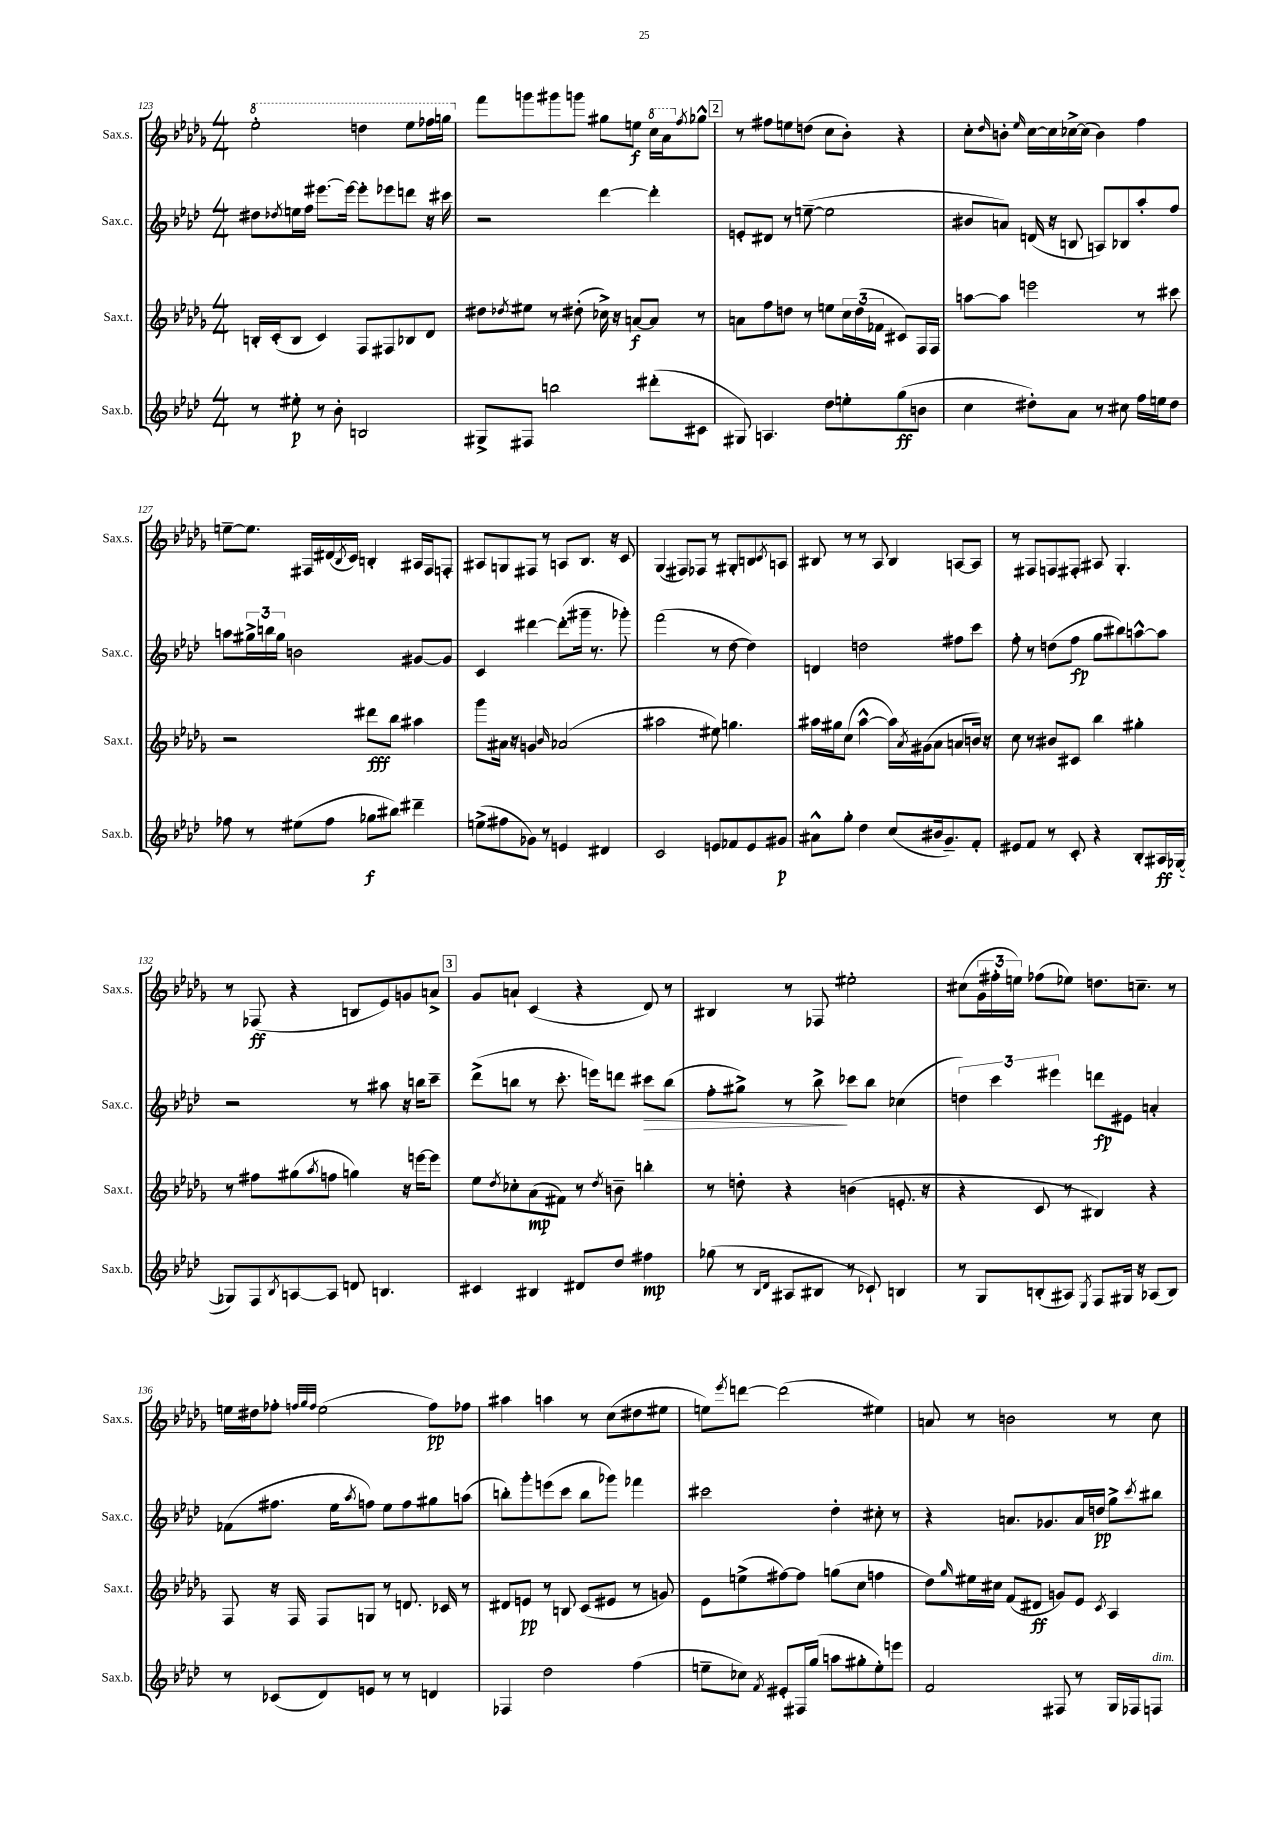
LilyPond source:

<<
\new StaffGroup <<
\new Staff = "s0" \with { instrumentName = "Sax.s." shortInstrumentName = "Sax.s." } {
    \clef treble \key des \major \numericTimeSignature \time 4/4
    \ottava #1 ees'''2-. d'''4 ees'''8 fes'''16 g'''16 \ottava #0 |
    f'''8 g'''8 gis'''8 g'''8 gis''8 e''8\f \ottava #1 c'''16 aes''16 \ottava #0 \acciaccatura { f''8 } ges''8-^ |
    \mark \markup { \box "2" } r8 fis''8 e''8 d''8( c''8 bes'8-.) r4 |
    c''8-. \grace { des''16 } b'8-. \grace { ees''16 } c''16~ c''16 ces''16~-> ces''16( b'4) f''4 |
    e''8~-- e''8. fis16 dis'16( \acciaccatura { bes8 } c'16) b4-. ais16 fis16 f8-. |
    ais8 g8 fis8 r8 a8 bes8. r16 c'8 |
    ges4( fis8) fes8 r8 gis8-. b8 \acciaccatura { c'8 } a8 |
    bis8 r8 r8 aes8 bis4 a8~ a8 |
    r8 fis8 f8 fis8-. ais8 ges4.-. |
    r8 fes8\ff( r4 b8 ees'8) g'8 a'8-> |
    \mark \markup { \box "3" } ges'8 a'8-! c'4( r4 des'8) r8 |
    bis4 r8 fes8 eis''2-. |
    cis''8( \tuplet 3/2 { ges'16 fis''16-. e''16) } fes''8( ees''8) d''8. c''8.-- r8 |
    e''16 dis''16 fes''8-. \grace { f''32 ges''32 f''32 } e''2( f''8\pp) fes''8 |
    ais''4 a''4 r8 c''8( dis''8 eis''8 |
    e''8) \acciaccatura { ees'''8 } d'''8~ d'''2( eis''4) |
    a'8 r8 b'2 r8 c''8 \bar "|." |
}
\new Staff = "s1" \with { instrumentName = "Sax.c." shortInstrumentName = "Sax.c." } {
    \clef treble \key aes \major \numericTimeSignature \time 4/4
    dis''8 \acciaccatura { des''8 } e''16 f''16 eis'''8.~ eis'''16~ eis'''8-. ees'''8 d'''8 r16 cis'''16 |
    r2 des'''4~ des'''4-. |
    \mark \markup { \box "2" } e'8-. dis'8 r8 e''8~--( e''2 |
    bis'8 a'8) d'16( r16 b8 a8) bes8 aes''8-. f''8 |
    a''8 \tuplet 3/2 { gis''16-> b''16 gis''16 } b'2 gis'8~ gis'8 |
    c'4 dis'''4~ dis'''8-.( gis'''16-- r8. ges'''8-.) |
    f'''2( r8 des''8~ des''4) |
    d'4 d''2 fis''8 c'''8 |
    f''8-. r8 d''8( f''8\fp g''8 bis''8) a''8~-^ a''8 |
    r2 r8 ais''8 r16 b''16 c'''8-- |
    \mark \markup { \box "3" } des'''8->( b''8 r8 c'''8.-. e'''16) d'''8 cis'''8\> b''8( |
    f''8-. gis''8->) r8 bes''8->\! ces'''8 bes''8 ces''4( |
    \tuplet 3/2 { d''4) c'''4 eis'''4 } d'''8\fp eis'8 a'4-. |
    fes'8( fis''8. ees''16 \acciaccatura { aes''8 } f''8) ees''8 f''8 gis''8 a''8( |
    b''8-.) g'''8-. e'''8( c'''8 b''8 ges'''8) fes'''4 |
    cis'''2 des''4-. cis''8-. r8 |
    r4 a'8. ges'8. a'16 d''16\pp g''8-> \acciaccatura { c'''8 } bis''8 \bar "|." |
}
\new Staff = "s2" \with { instrumentName = "Sax.t." shortInstrumentName = "Sax.t." } {
    \clef treble \key des \major \numericTimeSignature \time 4/4
    b16-. c'16-.( b8 c'4) f8 fis8 bes8 des'8 |
    dis''8 \acciaccatura { des''8 } eis''8 r8 dis''8-.( ces''16->) r16 a'8~\f a'8 r8 |
    \mark \markup { \box "2" } a'8 f''8 d''8 r8 e''8 \tuplet 3/2 { c''16 d''16( fes'16 } cis'8) f16 f16 |
    a''8~ a''8 e'''2 r8 cis'''8 |
    r2 dis'''8\fff bes''8 ais''4 |
    ges'''8 ais'16 r16 g'4 \grace { bes'16 } aes'2( |
    ais''2 eis''8) g''4. |
    ais''16 gis''16 c''8( ais''4~-^ ais''16) \acciaccatura { aes'8 } gis'16( aes'8 a'8 b'16) r16 |
    c''8 r8 bis'8 cis'8 bes''4 gis''4-. |
    r8 fis''8 gis''8( \acciaccatura { aes''8 } f''8 g''4) r16 e'''16~ e'''8 |
    \mark \markup { \box "3" } ees''8 \acciaccatura { des''8 } ces''8-. aes'8\mp( fis'8) r8 \acciaccatura { des''8 } b'8-- b''4-. |
    r8 d''8-. r4 b'4( e'8.-. r16 |
    r4 c'8 r8 bis4) r4 |
    f8 r16 f16 f8 g8 r8 d'8. ces'16 r8 |
    dis'8 e'8\pp r8 b8 c'8( eis'8 r8 g'8) |
    ees'8 e''8->( fis''8~) fis''8 g''8( c''8 f''4 |
    des''8) \grace { ges''16 } eis''16 cis''16 f'8( dis'8\ff g'8) ees'8 \acciaccatura { c'8 } aes4 \bar "|." |
}
\new Staff = "s3" \with { instrumentName = "Sax.b." shortInstrumentName = "Sax.b." } {
    \clef treble \key aes \major \numericTimeSignature \time 4/4
    r8 eis''8-.\p r8 bes'8-. b2 |
    gis8-> fis8 b''2 dis'''8-.( cis'8 |
    \mark \markup { \box "2" } gis8) a4. des''8 e''8-. g''8\ff( b'8 |
    c''4 dis''8-.) aes'8 r8 cis''8 f''16 e''16 dis''8 |
    fes''8 r8 eis''8( fes''8 ges''8\f bis''8) dis'''4-- |
    e''8->( fis''8 ges'8) r8 e'4 dis'4 |
    c'2 e'8 fes'8 e'8 gis'8\p |
    ais'8-^ g''8-. des''4 c''8( bis'16 g'8.--) f'8-. |
    eis'8 f'8 r8 c'8-. r4 bes8-. ais16\ff ges16~( |
    ges8) f8 \acciaccatura { bes8 } a8~ a8 d'8 b4. |
    \mark \markup { \box "3" } cis'4 bis4 dis'8 des''8 fis''4\mp |
    ges''8( r8 \grace { bes16 des'16 } ais8 bis8 r8 ces'8-!) b4 |
    r8 g8 b8-.( ais8) \acciaccatura { ees8 } f8 gis16 r16 aes8( b8) |
    r8 ces'8( des'8) e'8 r8 r8 d'4 |
    fes4 des''2 f''4( |
    e''8-- ces''8) \acciaccatura { f'8 } eis'8-. fis16 g''16( a''8 gis''8-. e''8-.) e'''8 |
    f'2 fis8 r8 g16 fes16 f8^\markup { \italic "dim." } \bar "|." |
}
>>
>>
\layout { \context { \Score currentBarNumber = #123 } }
